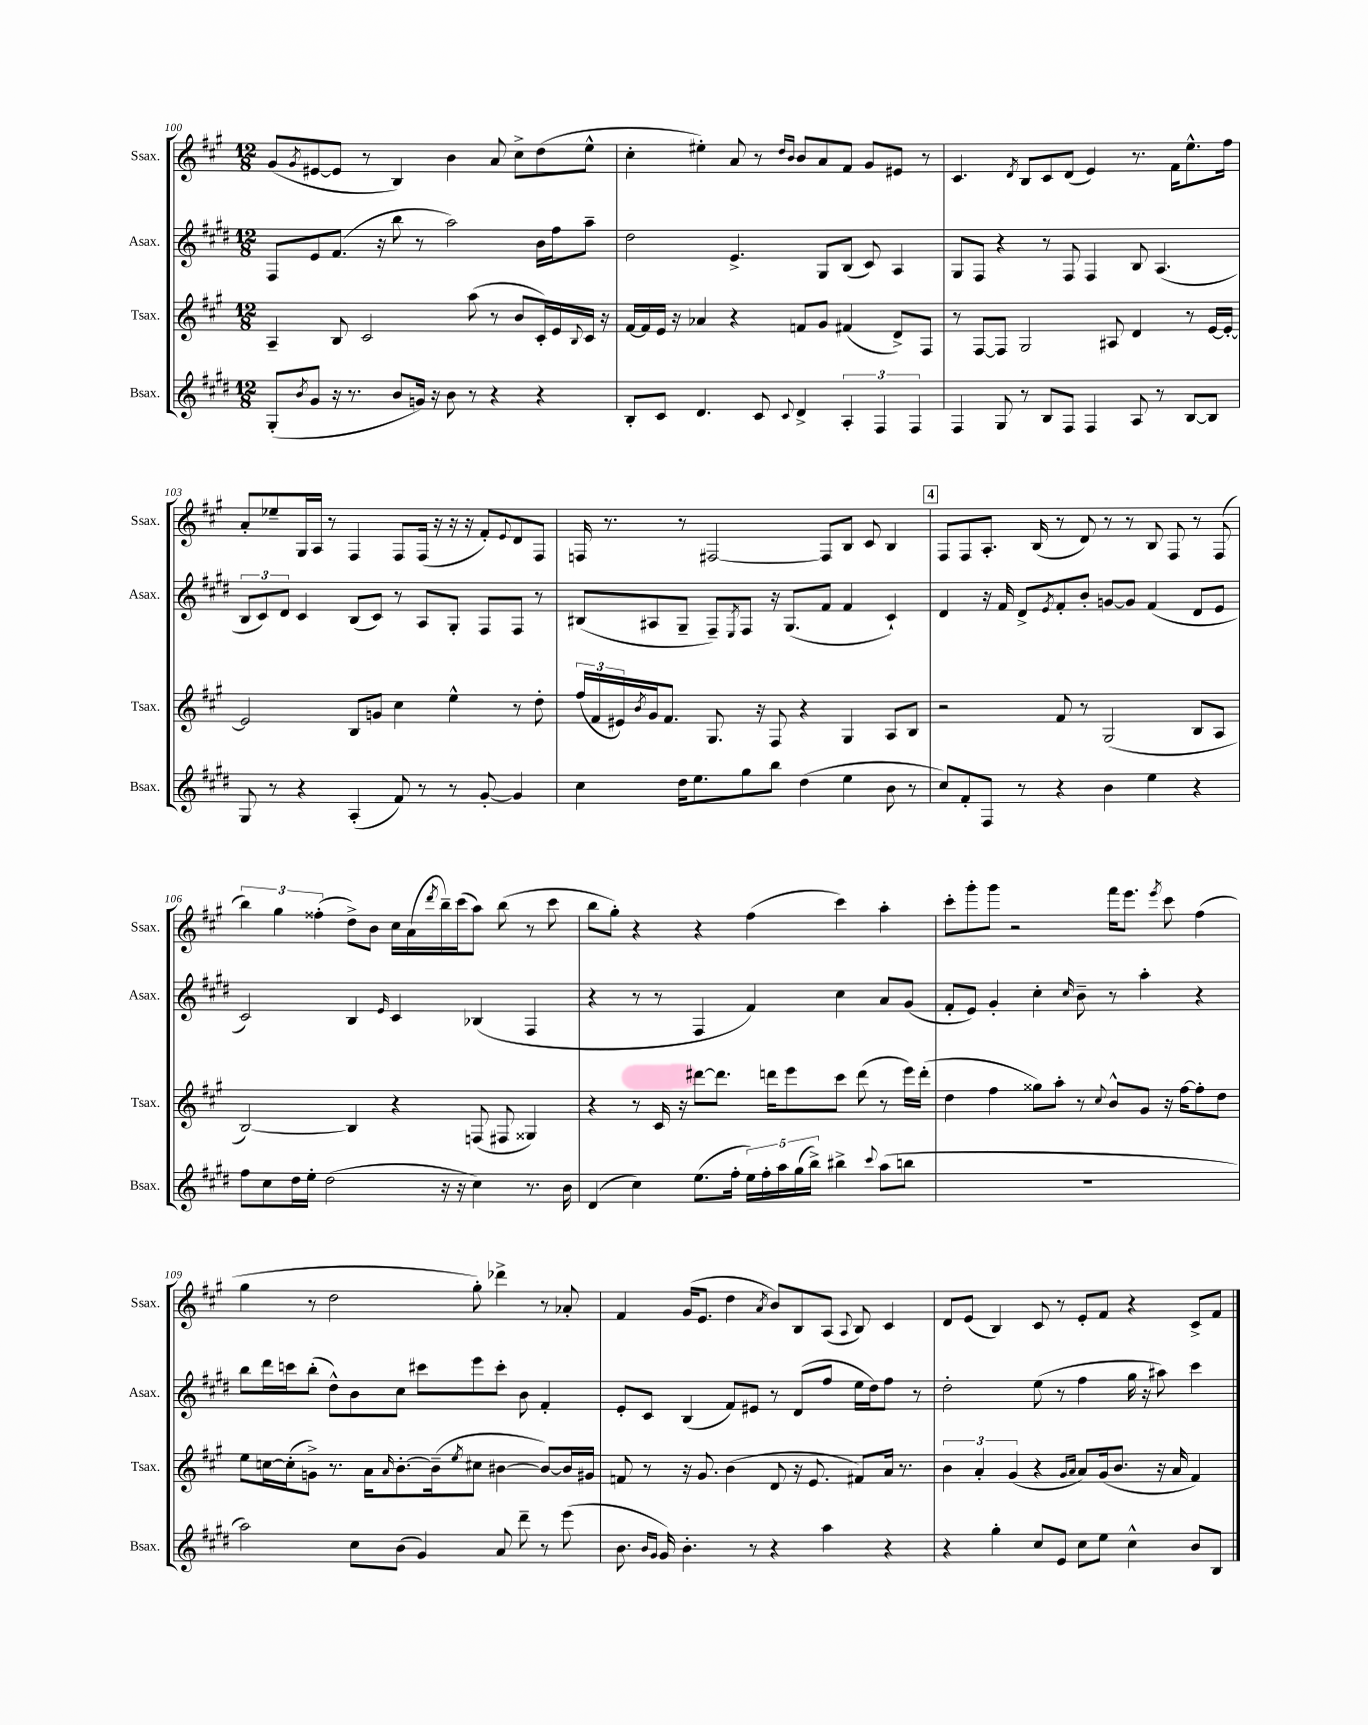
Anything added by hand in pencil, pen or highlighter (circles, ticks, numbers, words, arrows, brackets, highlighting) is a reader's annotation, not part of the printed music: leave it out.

**kern	**kern	**kern	**kern
*staff4	*staff3	*staff2	*staff1
*clefG2	*clefG2	*clefG2	*clefG2
*k[f#c#g#d#]	*k[f#c#g#]	*k[f#c#g#d#]	*k[f#c#g#]
*M12/8	*M12/8	*M12/8	*M12/8
(8G#'	4A~	8F#	(8g#
8qb	.	.	8qg#
8g#	.	8e	[8e#
16r	8B	(8.f#	8e#]
8.r	.	.	.
.	2c#	.	8r
.	.	16r	.
8b	.	8bb	4B)
16g)	.	8r	.
16r	.	.	.
8b	.	2aa)	4b
8r	(8aa	.	.
4r	8r	.	8a
.	8b	.	8cc#^
4r	16c#')	16b	(8dd
.	16e	16ff#	.
.	8qqB	.	.
.	16c#	8aa~	8ee^^
.	16r	.	.
=	=	=	=
8B'	[16f#	2dd#	4cc#'
.	16f#]	.	.
8c#	16e	.	.
.	16r	.	.
4.d#	4a-	.	4ee#')
.	4r	4.e^	8a
8c#	.	.	8r
.	.	.	16qqdd
8qqc#	.	.	16qqb
4d#^	8f	.	8b
.	8g#	8G#	8a
6A'	(4f#	(8B	8f#
.	.	8c#)	8g#
6F#	.	.	.
.	8d^)	4A	8e#
6F#	.	.	.
.	8F#	.	8r
=	=	=	=
4F#	8r	8G#	4.c#
.	[8F#	8F#	.
8G#	8F#]	4r	.
.	.	.	8qd
8r	2G#	.	8B
8B	.	8r	8c#
8F#	.	8F#	(8d
4F#	.	4F#	4e)
.	8A#	.	.
8A	4d	8B	8.r
8r	.	(4.A	.
.	.	.	16f#
[8B	8r	.	8.ee^^
8B]	[16e	.	.
.	16e'_	.	16ff#
=	=	=	=
8G#	2e]	12B	8a'
.	.	12c#)	.
8r	.	.	8ee-~
.	.	12d#	.
4r	.	4c#	16G#
.	.	.	16A
.	.	.	8r
(4A'	8B	(8B	4F#
.	8g	8c#)	.
8f#)	4cc#	8r	8F#
8r	.	8A	(16F#
.	.	.	16r
8r	4ee^^	8G#'	16r
.	.	.	16r
[8g#'	.	8F#	8f#')
.	.	.	8qqe
4g#]	8r	8F#	8d
.	8dd'	8r	8F#
=	=	=	=
4cc#	(24ff#	(8B#	16F
.	24f#	.	.
.	.	.	8.r
.	24e#)	.	.
.	8qb	.	.
.	16g#	8A#	.
.	8.f#	.	.
16dd#	.	8G#~	8r
8.ee	.	.	.
.	8.G#	8F#~)	[2F#
.	.	8qE	.
8gg#	.	8F#	.
.	16r	.	.
8bb	8F#	16r	.
.	.	(8.G#	.
(4dd#	4r	.	.
.	.	8f#	8F#]
4ee	4G#	4f#	8B
.	.	.	8c#
8b	8A	4c#`)	4B
8r	8B	.	.
=	=	=	=
8cc#)	2r	4d#	8F#
8f#'	.	.	8F#
8F#	.	16r	8.A'
.	.	16f#	.
8r	.	8d#^	.
.	.	.	(16B
.	.	8qe	.
4r	8f#	8f#'	8r
.	8r	8b'	8d)
4b	(2G#	[8g	8r
.	.	8g]	8r
4ee	.	(4f#	8B
.	.	.	8F#
4r	8B	8d#	8r
.	8A	8e	(8F#
=	=	=	=
8ff#	[2B)	2c#)	6bb)
8cc#	.	.	.
.	.	.	6gg#
16dd#	.	.	.
16ee'	.	.	.
.	.	.	(6ff##'
(2dd#	.	.	.
.	4B]	4B	8dd^)
.	.	.	8b
.	.	16qqe	.
.	4r	4c#	16cc#
.	.	.	(16a
.	.	.	8qddd
16r	.	.	16bb~)
16r	.	.	(16ccc#
4cc#)	(8F	(4B-	8aa)
.	8F#	.	(8bb
8.r	4G##)	4F#	8r
.	.	.	8ccc#
16b	.	.	.
=	=	=	=
(4d#	4r	4r	8bb
.	.	.	8gg#')
4cc#)	8r	8r	4r
.	16c#	8r	.
.	16r	.	.
(8.ee	[8ddd#	4F#	4r
.	8.ddd#]	.	.
16ff#'	.	.	.
20ee)	.	4f#)	(4ff#
20ff#'	.	.	.
.	16ddd	.	.
20aa	.	.	.
.	8eee	.	.
(20gg#	.	.	.
20bb^)	.	.	.
4bb#^	8ccc#	4cc#	4ccc#)
.	(8ddd	.	.
8qqccc#	.	.	.
(8aa	8r	8a	4aa'
8bb	16eee)	(8g#	.
.	(16ddd'	.	.
=	=	=	=
1.r	4dd	8f#'	8ccc#'
.	.	8e)	8ggg#'
.	4ff#	4g#'	8ggg#
.	.	.	2r
.	8gg##)	4cc#'	.
.	8aa'	.	.
.	.	16qqcc#	.
.	8r	8b~	.
.	8qqcc#	.	.
.	8b^^	8r	16fff#
.	.	.	8.eee
.	8g#	4aa'	.
.	.	.	8qeee
.	16r	.	8ccc#
.	[16ff#	.	.
.	8ff#']	4r	(4ff#
.	8dd	.	.
=	=	=	=
2aa)	8ee	8bb	4gg#
.	[16cc	16ddd#	.
.	(16cc']	16ccc	.
.	8g^)	(8bb'	8r
.	8.r	8dd#^^)	2dd
8cc#	.	8b	.
.	16a	.	.
.	16qqa	.	.
(8b	[8.b'	8cc#	.
4g#)	.	8ccc#	.
.	(16b~]	.	.
.	8qee	.	.
.	8cc#	8eee	8gg#')
8a	[4b#	8ccc#'	4ddd-^
8ddd#~	.	8b	.
8r	8b#_)	4f#'	8r
(8eee	16b#]	.	8a-'
.	16g#	.	.
=	=	=	=
8.b	8f	8e'	4f#
.	8r	8c#	.
16qqb	.	.	.
16qqg#	.	.	.
16g#)	.	.	.
4.b'	16r	(4B	(16g#
.	8.g#	.	8.e
.	(4b	8f#)	4dd
8r	.	8e#	.
.	.	.	8qa
4r	8d	8r	8b)
.	16r	(8d#	8B
.	8.e	.	.
4aa	.	8ff#	(8A
.	.	.	8qqA
.	8f#)	16ee	8B)
.	.	16dd#)	.
4r	16a	8ff#	4c#
.	8.r	.	.
.	.	8r	.
=	=	=	=
4r	6b	2dd#'	8d
.	.	.	(8e
.	6a'	.	.
4gg#'	.	.	4B)
.	(6g#	.	.
8cc#	4r	(8ee	8c#
8e	.	8r	8r
.	16qqg#	.	.
.	16qqa	.	.
8cc#	8a)	4ff#	8e'
8ee	(16g#	.	8f#
.	8.b	.	.
4cc#^^	.	16gg#	4r
.	.	16r	.
.	16r	8aa#)	.
.	16a	.	.
8b	4f#)	4ccc#	8c#^
8B	.	.	8f#
==	==	==	==
*-	*-	*-	*-
